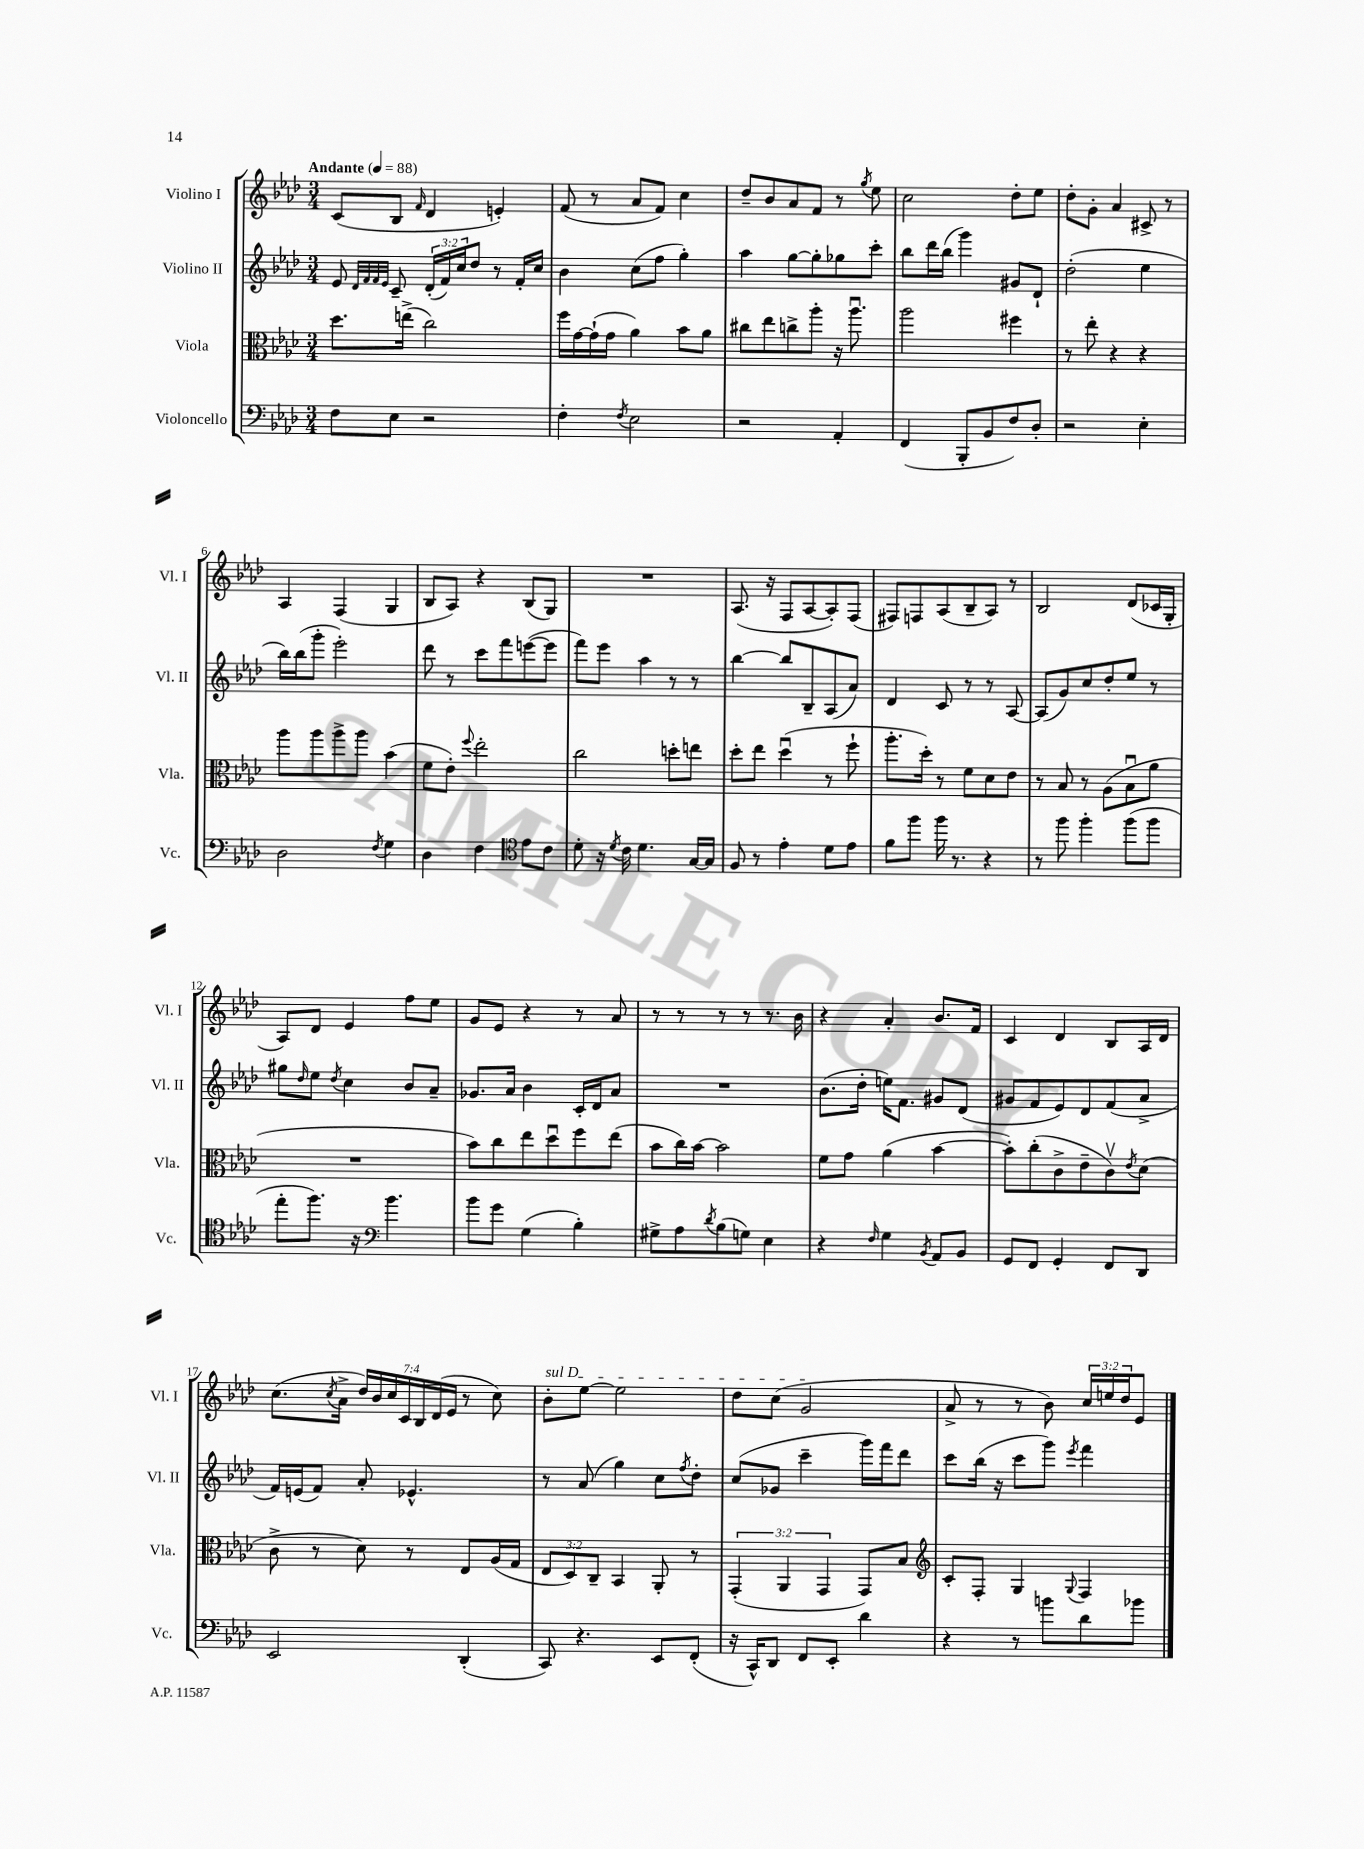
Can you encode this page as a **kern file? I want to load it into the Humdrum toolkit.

**kern	**kern	**kern	**kern
*staff4	*staff3	*staff2	*staff1
*clefF4	*clefC3	*clefG2	*clefG2
*k[b-e-a-d-]	*k[b-e-a-d-]	*k[b-e-a-d-]	*k[b-e-a-d-]
*M3/4	*M3/4	*M3/4	*M3/4
*MM88	*MM88	*MM88	*MM88
8F	8.dd-	8e-	(8c
.	.	32qqd-	.
.	.	32qqf	.
.	.	32qqf	.
.	.	32qqe-	.
8E-	.	8c~	8B-
.	(16ee^	.	.
.	.	.	16qqf
2r	2cc)	(24d-'	4d-
.	.	24f)	.
.	.	24cc	.
.	.	8dd-	.
.	.	8r	4e')
.	.	16f'	.
.	.	16cc	.
=	=	=	=
4F'	16ff	4b-	(8f
.	[16g	.	.
.	(16g`]	.	8r
.	16g	.	.
8qF	.	.	.
2E-	4a-)	(8cc	8a-
.	.	8ff	8f)
.	8b-	4gg')	4cc
.	8a-	.	.
=	=	=	=
2r	8cc#	4aa-	8dd-~
.	8ee-	.	8b-
.	8cc^	[8gg	8a-
.	8aa-'	8gg']	8f
4AA-'	16r	8gg-	8r
.	8.aa-u	.	.
.	.	.	8qgg
.	.	8ccc'	8ee-
=	=	=	=
(4FF	2aa-	8bb-	2cc
.	.	16ddd-	.
.	.	(16bb-	.
8BBB-'	.	4ggg)	.
8BB-	.	.	.
8F)	4ff#	8g#	8dd-'
8D-'	.	8d-`	8ee-
=	=	=	=
2r	8r	(2dd-'	8dd-'
.	8ee-'	.	8g'
.	4r	.	4a-
4E-'	4r	4ee-	8c#^
.	.	.	8r
=	=	=	=
2D-	8aa-	16bb-)	4A-
.	.	(16bb-	.
.	8aa-	8ggg'	.
.	8aa-^	2eee-')	(4F
.	8aa-	.	.
8qF	.	.	.
4G	(4b-	.	4G
=	=	=	=
4D-	8f	8ddd-	8B-
.	8e-')	8r	8A-)
.	8qqff	.	.
4F	2ee-'	8ccc	4r
.	.	8fff	.
*clefC4	*	*	*
8e-	.	([8eee	(8B-
8c	.	8eee]	8G)
=	=	=	=
8d-'	2cc	8fff)	2.r
16r	.	8eee-	.
8qd-	.	.	.
16c	.	.	.
4.d-	.	4aa-	.
.	8dd'	8r	.
[16G	8ee	8r	.
16G]	.	.	.
=	=	=	=
8F	8dd-'	[4bb-	(8.A-
8r	8ee-	.	.
.	.	.	16r
4e-'	(4dd-u	8bb-]	8F
.	.	8B-~	[8A-
8d-	8r	(8A-	8A-'])
8e-	8ff`	8a-)	(8F
=	=	=	=
8f	8.aa-'	4d-	8F#)
8ff	.	.	8F
.	16dd-')	.	.
16ff	8r	8c	(8A-
8.r	.	.	.
.	8f	8r	8B-~
4r	8d-	8r	8A-)
.	8e-	[8A-	8r
=	=	=	=
8r	8r	(8A-]	2B-
8ff	8B-	8g)	.
4ff'	8r	8cc	.
.	(8A-	8dd-'	.
(8ff	8B-u	8ee-	(8d-
8ff	8a-	8r	16c-
.	.	.	16G'
=	=	=	=
8ee-'	2.r	8gg#	8A-)
.	.	16qqdd-	.
8.ff)	.	8ee-	8d-
.	.	8qdd-	.
.	.	4cc	4e-
16r	.	.	.
*clefF4	*	*	*
4.b-	.	.	.
.	.	8b-	8ff
.	.	8a-~	8ee-
=	=	=	=
8b-	8b-)	8.g-	8g
8g	8cc	.	8e-
.	.	16a-	.
(4G	8ee-	4b-	4r
.	8dd-u	.	.
4B-')	8ff	16c'	8r
.	.	16d-	.
.	(8ee-	8a-	8a-
=	=	=	=
8G#^	8b-	2.r	8r
8A-	16cc)	.	8r
.	[16b-	.	.
8qd-	.	.	.
(8B-	2b-]	.	8r
8G)	.	.	8r
4E-	.	.	8.r
.	.	.	16b-
=	=	=	=
4r	8f	(8.b-	4r
.	8g	.	.
.	.	16dd-'	.
16qqF	.	.	.
4G	(4a-	16ee)	4a-'
.	.	8.f	.
8qBB-	.	.	.
8AA-	[4b-	8g#	8.b-
8BB-	.	(8d-	.
.	.	.	16f
=	=	=	=
8GG	8b-'])	8g#	4c
8FF	(8cc'	8f	.
4GG'	8c^	8e-)	4d-
.	8e-~	8d-	.
8FF	8cv)	(8f	8B-
.	8qe-	.	.
8DD-	(8d-	8a-^	16A-
.	.	.	16d-
=	=	=	=
2EE-	8c^	16f)	(8.cc
.	.	(16e	.
.	8r	8f)	.
.	.	.	8qcc
.	.	.	16a-^
.	8d-)	8a-'	28dd-)
.	.	.	28b-
.	.	.	28cc
.	.	.	28c
.	8r	4.e-^^	.
.	.	.	28B-
.	.	.	(28d-
.	.	.	28e-
(4DD-'	8E-	.	8r
.	(16A-	.	8cc)
.	16G	.	.
=	=	=	=
8CC)	12E-	8r	8b-'
.	12D-)	.	.
4.r	.	(8a-	[8ee-
.	12C~	.	.
.	4BB-	4gg)	2ee-]
8EE-	8AA-'	8cc	.
.	.	8qff	.
(8FF'	8r	8dd-'	.
=	=	=	=
16r	(6GG'	(8cc	8dd-
16CC^^)	.	.	.
8DD-	.	8g-	(8cc
.	6AA-	.	.
8FF	.	4ccc~	2g
.	6GG	.	.
8EE-'	.	.	.
4d-	8GG)	16ggg)	.
.	.	16fff	.
.	8B-	8ddd-	.
=	=	=	=
*	*clefG2	*	*
4r	8c'	8ccc	8a-^
.	8F'	(16bb-	8r
.	.	16r	.
8r	4G	8ccc	8r
8b	.	8ggg)	8b-)
.	8qqG	8qeee-	.
8d-	4F	4fff	24cc
.	.	.	24ee
.	.	.	24dd-
8b-	.	.	8e-
==	==	==	==
*-	*-	*-	*-
